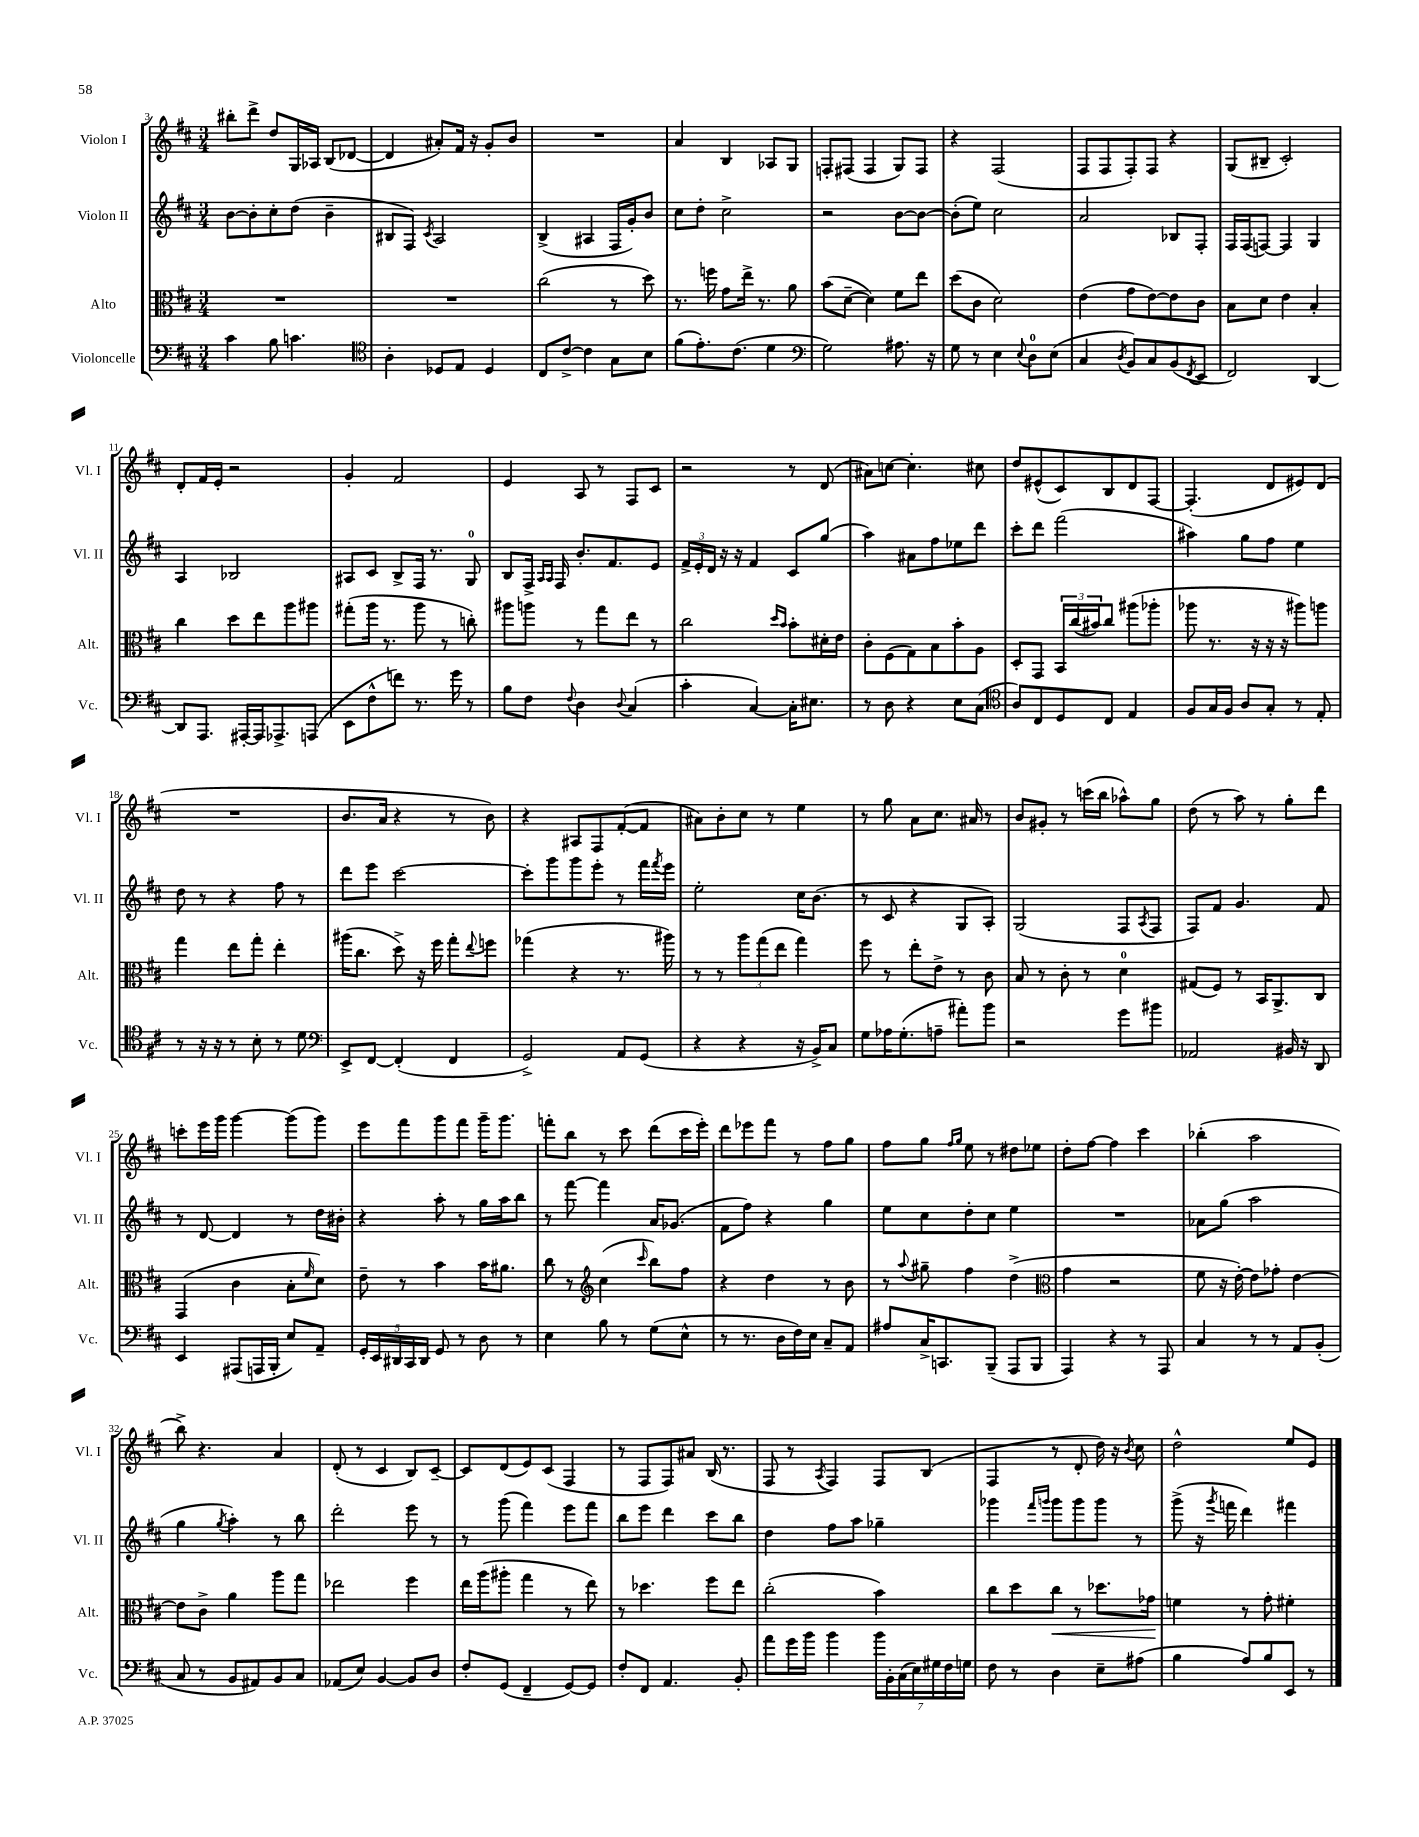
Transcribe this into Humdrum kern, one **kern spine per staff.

**kern	**kern	**kern	**kern
*staff4	*staff3	*staff2	*staff1
*clefF4	*clefC3	*clefG2	*clefG2
*k[f#c#]	*k[f#c#]	*k[f#c#]	*k[f#c#]
*M3/4	*M3/4	*M3/4	*M3/4
4c#	2.r	[8b	8bb#'
.	.	8b']	8ddd^
8B	.	8cc#'	8dd
4.c	.	(8dd	16G
.	.	.	16A-
.	.	4b~	(8B
.	.	.	[8d-
=	=	=	=
*clefC4	*	*	*
4A'	2.r	8B#	4d-]
.	.	8F#)	.
.	.	8qc#	.
8D-	.	2A	8a#')
8E	.	.	16f#
.	.	.	16r
4D-	.	.	8g'
.	.	.	8b
=	=	=	=
8C#	(2cc#	(4B^	2.r
[8c#^	.	.	.
4c#]	.	4A#	.
8G	8r	16F#	.
.	.	16g')	.
8B	8dd)	8b	.
=	=	=	=
(8f#	8.r	8cc#	4a
8.e')	.	8dd'	.
.	16ff	.	.
.	8g	2cc#^	4B
(8.c#	.	.	.
.	16ee^	.	.
.	8.r	.	.
4d	.	.	8A-
.	8a	.	8G
=	=	=	=
*clefF4	*	*	*
2G)	(8b	2r	8F'
.	[8d~	.	(8F#
.	4d])	.	4F#
8.A#	8f#	[8b	8G)
.	8ee	8b_	8F#
16r	.	.	.
=	=	=	=
8G	(8dd	(8b']	4r
8r	8c#	8ee)	.
4E	2d)	2cc#	(2F#
8qqE	.	.	.
8D	.	.	.
(8E	.	.	.
=	=	=	=
4C#	(4e	2a	8F#
.	.	.	8F#
8qD	.	.	.
8BB)	8g	.	8F#')
8C#	[8e)	.	8F#
(8BB	8e]	8B-	4r
8qFF#	.	.	.
8EE	8c#	8F#'	.
=	=	=	=
2FF#)	8B	16F#	(8G
.	.	(16F#	.
.	8d	[8F)	8B#~
.	4e	4F]	2c#')
[4DD	4B'	4G	.
=	=	=	=
8DD]	4cc#	4A	8d'
8.AAA	.	.	16f#
.	.	.	16e'
.	8dd	2B-	2r
[16AAA#'	.	.	.
16AAA#]	8ee	.	.
8.AAA-^	.	.	.
.	8aa	.	.
(8AAA	8aa#	.	.
=	=	=	=
8EE	(8gg#'	8A#	4g'
8F#^^	16aa	8c#	.
.	8.r	.	.
8f)	.	8B^	2f#
8.r	8aa	16F#	.
.	.	8.r	.
.	8r	.	.
16g	.	.	.
8r	8cc')	8G	.
=	=	=	=
8B	8aa#	8B	4e
8F#	8aa	16F#^	.
.	.	16qqA	.
.	.	16qqA	.
.	.	16F#	.
8qqF#	.	.	.
4D	8r	8.b'	8A
.	8gg	.	8r
.	.	8.f#	.
8qqD	.	.	.
(4C#	8ee	.	8F#
.	8r	8e	8c#
=	=	=	=
4c#'	2cc#	24f#^	2r
.	.	24e'	.
.	.	24d	.
.	.	16r	.
.	.	16r	.
[4C#)	.	4f#	.
.	16qqdd	.	.
.	16qqb	.	.
16C#']	8b'	8c#	8r
8.E#	.	.	.
.	16d#'	(8gg	(8d
.	16e	.	.
=	=	=	=
8r	8c#'	4aa)	8a#)
8D	(8F#	.	[8cc
4r	8G)	8a#	4.cc']
.	8B	8ff#	.
8E	8b'	8ee-	.
(8C#	8A	8ddd	8cc#
=	=	=	=
*clefC4	*	*	*
8A)	8D'	8ccc#'	8dd
8C#	8GG	8ddd	(8e#^^
8D	24BB	(2fff#	8c#)
.	(24cc#	.	.
.	24b#)	.	.
8C#	8cc#	.	8B
4E	(8aa#	.	8d
.	8aa-'	.	[8F#
=	=	=	=
8F#	8aa-	4aa#)	(4.F#']
16G	8.r	.	.
16F#	.	.	.
8A	.	8gg	.
.	16r	.	.
8G'	16r	8ff#	8d
.	16r	.	.
8r	8aa#)	4ee	8e#)
8E'	8aa	.	(8d
=	=	=	=
8r	4gg	8dd	2.r
16r	.	8r	.
16r	.	.	.
8r	8ee	4r	.
8B'	8gg'	.	.
8r	4ee'	8ff#	.
8d	.	8r	.
=	=	=	=
*clefF4	*	*	*
8EE^	(16aa#	8ddd	8.b
.	8.cc#	.	.
[8FF#	.	8eee	.
.	.	.	16a
(4FF#']	8dd^)	[2ccc#	4r
.	16r	.	.
.	16ff#	.	.
4FF#	8gg'	.	8r
.	8qqee	.	.
.	8ff	.	8b)
=	=	=	=
2GG^)	(4gg-	8ccc#']	4r
.	.	8ggg	.
.	4r	8ggg	8A#
.	.	8eee'	8F#
8AA	8.r	8r	([8f#'
(8GG	.	16fff#	8f#]
.	.	8qfff#	.
.	16aa#)	16eee	.
=	=	=	=
4r	8r	2ee'	8a#)
.	8r	.	8b'
4r	12aa	.	8cc#
.	(12gg	.	.
.	.	.	8r
.	12ee	.	.
16r	4gg)	16cc#	4ee
16BB^)	.	(8.b	.
8C#	.	.	.
=	=	=	=
8G	8ff#	8r	8r
16A-	8r	8c#	8gg
(8.G'	.	.	.
.	8ee'	4r	8a
8A~	8e^	.	8.cc#
8a#')	8r	8G	.
.	.	.	16a#
8b	8c#	8A')	8r
=	=	=	=
2r	8B	(2G	8b
.	8r	.	8g#'
.	8c#'	.	8r
.	8r	.	(16ccc
.	.	.	16bb
8g	4d	8F#	8aa-^^)
.	.	8qA	.
8b#	.	8F#	8gg
=	=	=	=
2AA-	(8G#	8F#)	(8dd
.	8F#)	8f#	8r
.	8r	4.g	8aa)
.	16BB	.	8r
.	8.AA^	.	.
16BB#	.	.	8gg'
16r	.	.	.
8DD	8C#	8f#	8ddd
=	=	=	=
4EE	(4GG	8r	8ccc'
.	.	[8d	16eee
.	.	.	16ggg
(8AAA#	4c#	4d]	[4ggg
16AAA	.	.	.
16BBB'	.	.	.
8E)	8B'	8r	(8ggg]
.	16qqf#	.	.
8AA~	8d)	16dd	8ggg)
.	.	16b#'	.
=	=	=	=
20GG'	8e~	4r	8eee
20EE	.	.	.
20DD#	.	.	.
.	8r	.	8fff#
20CC#	.	.	.
20DD#	.	.	.
8GG	4b	8aa'	8ggg
8r	.	8r	8fff#
8D	16b	16gg	16ggg~
.	8.a#	16aa	8.ggg
8r	.	8bb	.
=	=	=	=
4E	8cc#	8r	8fff'
.	8r	[8fff#	8bb
*	*clefG2	*	*
8B	(4cc#	4fff#]	8r
8r	.	.	8ccc#
.	16qqccc#	.	.
(8G	8bb)	16a	(8ddd
.	.	(8.g-	.
8E^^	8ff#	.	16ccc#
.	.	.	16eee')
=	=	=	=
8r	4r	8f#	8ddd
8.r	.	8ff#)	8eee-
.	4dd	4r	8fff#
16D	.	.	.
16F#)	.	.	8r
16E	.	.	.
8C#~	8r	4gg	8ff#
8AA	8b	.	8gg
=	=	=	=
8A#	8r	8ee	8ff#
.	8qqaa	.	.
16C#^	8gg#~	8cc#	8gg
8.CC	.	.	.
.	.	.	16qqff#
.	.	.	16qqgg
.	4ff#	8dd'	8ee
(8BBB~	.	8cc#	8r
8AAA	(4dd^	4ee	8dd#
8BBB	.	.	8ee-
=	=	=	=
*	*clefC3	*	*
4AAA)	4g	2.r	8dd'
.	.	.	[8ff#
4r	2r	.	4ff#]
8r	.	.	4ccc#
8AAA	.	.	.
=	=	=	=
4C#	8f#	8a-	(4bb-'
.	16r	(8gg	.
.	[16e')	.	.
8r	8e]	2aa	2aa
8r	8g-'	.	.
8AA	[4e	.	.
(8BB'	.	.	.
=	=	=	=
8C#	8e]	4gg	8bb^)
8r	8c#^	.	4.r
.	.	8qgg	.
8BB	4a	4aa')	.
8AA#)	.	.	.
8BB	8aa	8r	4a
8C#	8gg	8bb	.
=	=	=	=
(8AA-	2ee-	2ddd'	(8d'
8E)	.	.	8r
[4BB	.	.	4c#
8BB]	4ff#	8eee	8B)
8D	.	8r	[8c#~
=	=	=	=
8F#'	16ee	8r	8c#]
.	(16aa	.	.
(8GG	8aa#'	(8ggg	(8d
4FF#~	4gg	4fff#)	8e)
.	.	.	(8c#
[8GG)	8r	8eee	4F#
8GG]	8ee)	8fff#	.
=	=	=	=
8F#'	8r	8bb	8r
8FF#	4.dd-	8eee	8F#
4.AA	.	4ddd	8F#)
.	.	.	8a#
.	8ff#	8ccc#	(16B
.	.	.	8.r
8BB'	8ee	8bb	.
=	=	=	=
8a	(2cc#'	4dd	8F#
16g	.	.	8r
16b	.	.	.
.	.	.	8qA
4b	.	8ff#	4F#)
.	.	8aa	.
28b	4b)	4gg-~	8F#
28BB'	.	.	.
(28C#	.	.	.
28E)	.	.	.
.	.	.	(8B
28G#	.	.	.
28F#	.	.	.
28G	.	.	.
=	=	=	=
8F#	8cc#	4ggg-	4F#
8r	8dd	.	.
.	.	16qqfff#	.
.	.	16qqggg	.
4D	8cc#	8ggg	8r
.	8r	8ggg	8d'
8E~	8.dd-	8ggg	16dd)
.	.	.	16r
.	.	.	8qb
(8A#	.	8r	8cc#
.	16g-	.	.
=	=	=	=
4B	4f	(8ggg^	2dd^^
.	.	16r	.
.	.	8qggg	.
.	.	16fff	.
8A)	8r	4ddd)	.
8B	8g'	.	.
8EE	4f#'	4fff#	8ee
8r	.	.	8e
==	==	==	==
*-	*-	*-	*-
